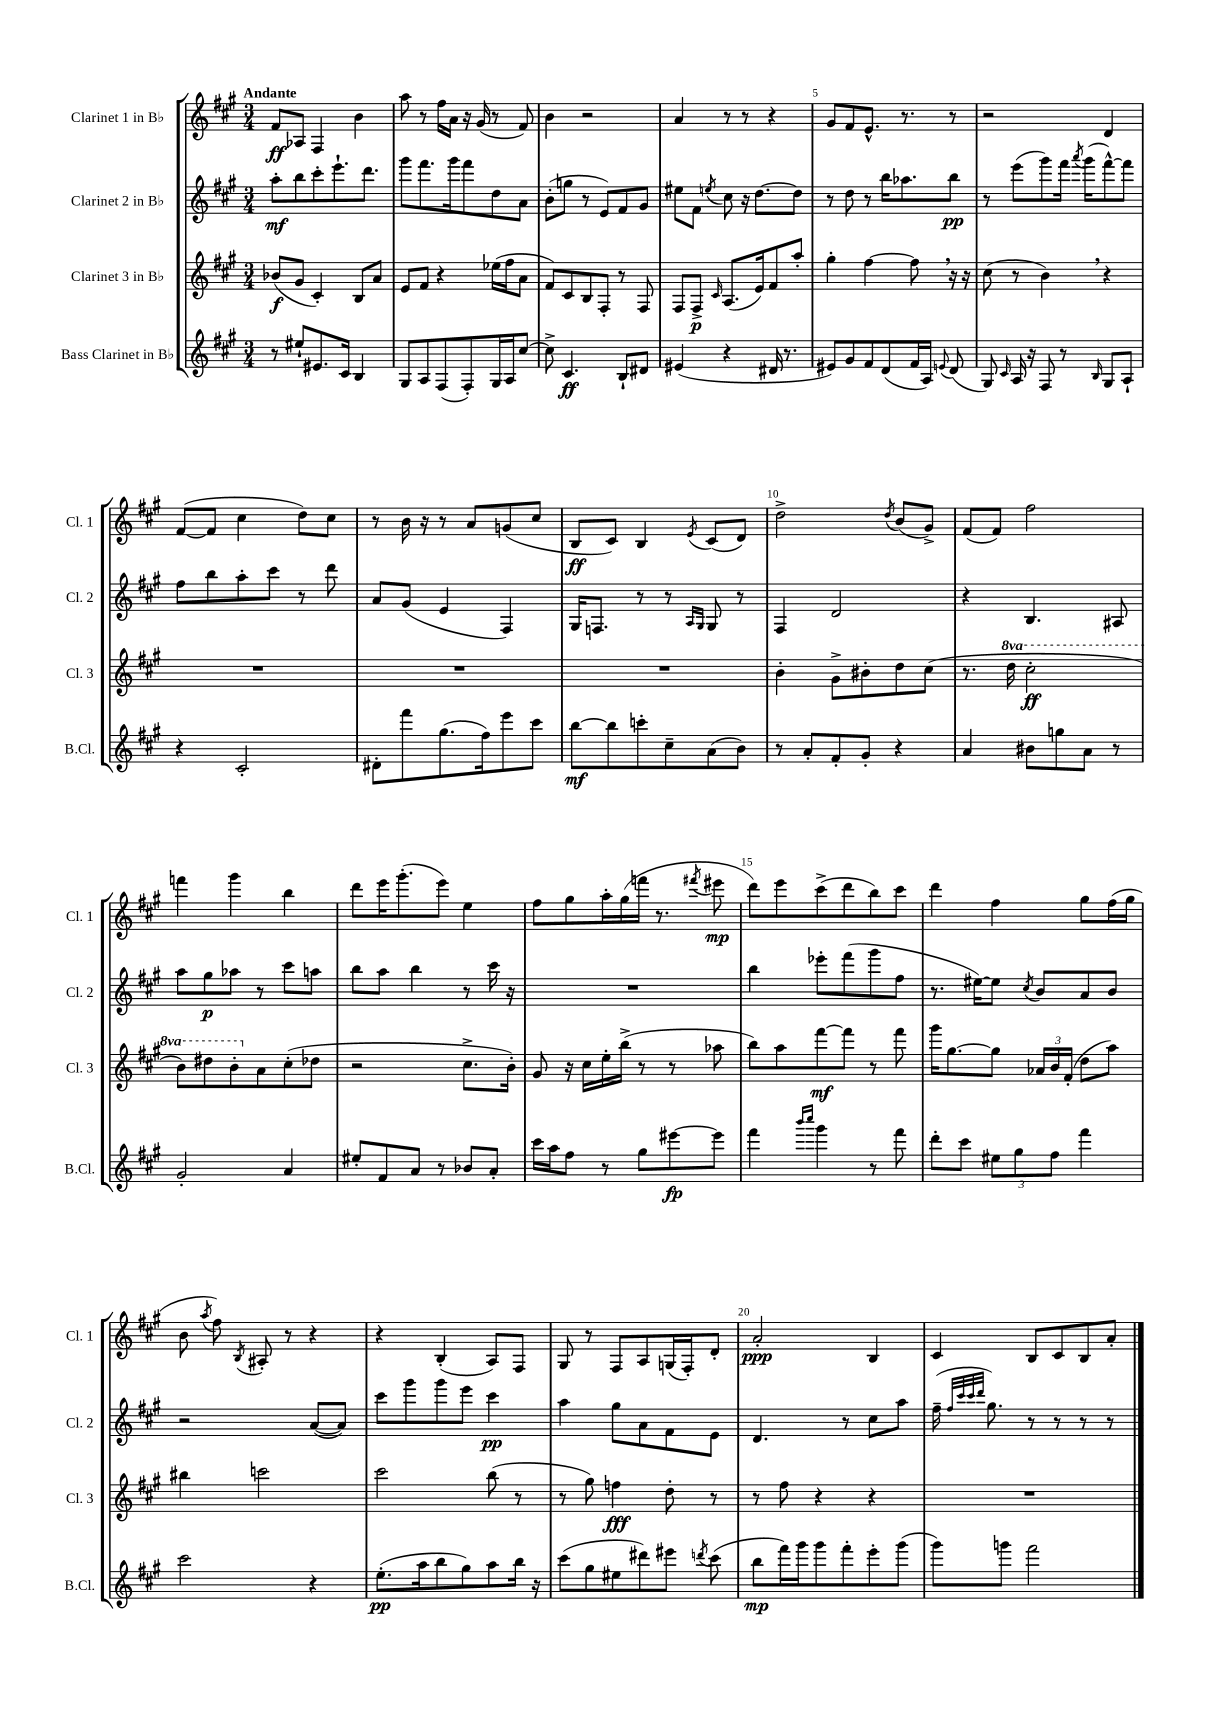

**kern	**kern	**kern	**kern
*staff4	*staff3	*staff2	*staff1
*clefG2	*clefG2	*clefG2	*clefG2
*k[f#c#g#]	*k[f#c#g#]	*k[f#c#g#]	*k[f#c#g#]
*M3/4	*M3/4	*M3/4	*M3/4
8r	(8b-	8aa'	8f#
8ee#`	8g#	8bb	8A-
8.e#	4c#')	8ccc#'	4F#
.	.	8.eee`	.
16c#	.	.	.
4B	8B	.	4b
.	.	8.ddd	.
.	8a	.	.
=	=	=	=
8G#	8e	8ggg#	8aa
8A	8f#	8.fff#	8r
(8F#	4r	.	16ff#
.	.	16ggg#	16a
8F#')	.	8fff#	16r
.	.	.	(16g#
16G#	(16ee-	8dd	8r
16A	16ff#	.	.
[8cc#	8a	8a	8f#)
=	=	=	=
8cc#^]	8f#)	(8b'	4b
4.c#	8c#	8gg	.
.	8B	8r	2r
.	8F#'	8e)	.
8B`	8r	8f#	.
8d#	8F#	8g#	.
=	=	=	=
(4e#	8F#	8ee#	4a
.	8F#^	8f#	.
.	16qqc#	8qee	.
4r	(8.A	8cc#	8r
.	.	16r	8r
.	16e)	[8.dd	.
16d#	8f#	.	4r
8.r	.	.	.
.	8aa'	8dd]	.
=	=	=	=
8e#)	4gg#'	8r	8g#
8g#	.	8dd	8f#
8f#	[4ff#	8r	8.e^^
(8d	.	16bb	.
.	.	8.aa-	8.r
16f#	8ff#]	.	.
16A)	.	.	.
8qqe	.	.	.
(8d	16r	8bb	8r
.	16r	.	.
=	=	=	=
8G#)	(8cc#	8r	2r
16qqc#	.	.	.
16A	8r	(8eee	.
16r	.	.	.
8F#	4b)	8ggg#)	.
8r	.	16fff#	.
.	.	8qaaa	.
.	.	(16ggg#	.
16qqB	.	.	.
8G#	4r	[8fff#^^)	4d
8A`	.	8fff#]	.
=	=	=	=
4r	2.r	8ff#	([8f#
.	.	8bb	8f#]
2c#'	.	8aa'	4cc#
.	.	8ccc#	.
.	.	8r	8dd)
.	.	8ddd	8cc#
=	=	=	=
8d#'	2.r	8a	8r
8fff#	.	(8g#	16b
.	.	.	16r
(8.gg#	.	4e	8r
.	.	.	8a
16ff#)	.	.	.
8eee	.	4F#)	(8g
8ccc#	.	.	8cc#
=	=	=	=
[8bb	2.r	16G#	8B
.	.	8.F	.
8bb]	.	.	8c#)
8ccc'	.	8r	4B
8cc#~	.	8r	.
.	.	16qqA	.
.	.	16qqG#	8qe
(8a	.	8G#	(8c#
8b)	.	8r	8d)
=	=	=	=
8r	4b'	4F#	2dd^
8a'	.	.	.
8f#'	8g#^	2d	.
8g#'	8b#'	.	.
.	.	.	8qdd
4r	8dd	.	(8b
.	(8cc#	.	8g#^)
=	=	=	=
4a	8.r	4r	(8f#
.	.	.	8f#)
.	16ddd	.	.
8b#	2ccc#'	4.B	2ff#
8gg	.	.	.
8a	.	.	.
8r	.	8A#	.
=	=	=	=
2g#'	8bb)	8aa	4fff
.	8ddd#	8gg#	.
.	8bb'	8aa-	4ggg#
.	8a	8r	.
4a	(8cc#'	8ccc#	4bb
.	8dd-	8aa	.
=	=	=	=
8ee#'	2r	8bb	8ddd
8f#	.	8aa	16eee
.	.	.	(8.ggg#'
8a	.	4bb	.
8r	.	.	8eee)
8b-	8.cc#^	8r	4ee
8a'	.	16ccc#	.
.	16b')	16r	.
=	=	=	=
16ccc#	8g#	2.r	8ff#
16aa	.	.	.
8ff#	16r	.	8gg#
.	16cc#	.	.
8r	16ee'	.	16aa'
.	(16bb^	.	(16gg#
8gg#	8r	.	16fff
.	.	.	8.r
[8eee#	8r	.	.
.	.	.	8qfff#
8eee#]	8aa-	.	8eee#
=	=	=	=
4fff#	8bb)	4bb	8ddd)
.	8aa	.	8eee
16qqbbb	.	.	.
16qqcccc#	.	.	.
4ggg#	[8fff#	8eee-'	(8ccc#^
.	8fff#]	(8fff#	8ddd
8r	8r	8ggg#	8bb)
8fff#	8fff#	8ff#	8ccc#
=	=	=	=
8ddd'	16ggg#	8.r	4ddd
.	[8.gg#	.	.
8ccc#	.	.	.
.	.	[16ee#)	.
12ee#	8gg#]	8ee#]	4ff#
12gg#	.	.	.
.	.	8qcc#	.
.	24a-	8b	.
12ff#	24b	.	.
.	(24f#'	.	.
4fff#	8dd	8a	8gg#
.	8aa)	8b	(16ff#
.	.	.	16gg#
=	=	=	=
2ccc#	4bb#	2r	8b
.	.	.	8qaa
.	.	.	8ff#)
.	.	.	8qB
.	2ccc	.	8A#'
.	.	.	8r
4r	.	([8a	4r
.	.	8a])	.
=	=	=	=
(8.ee'	2ccc#	8ccc#	4r
.	.	8ggg#	.
16aa	.	.	.
8bb	.	8ggg#	(4B'
8gg#)	.	8eee	.
8aa	(8bb	4ccc#	8A)
16bb	8r	.	8F#
16r	.	.	.
=	=	=	=
(8ccc#	8r	4aa	8G#
8gg#	8gg#)	.	8r
8ee#	4ff	8gg#	8F#
8ddd#)	.	8a	8A
8eee#	8dd'	8f#	(16G
.	.	.	16F#')
8qddd	.	.	.
(8ccc#	8r	8e	8d'
=	=	=	=
8bb	8r	4.d	2a'
16fff#)	8ff#	.	.
16ggg#	.	.	.
8ggg#	4r	.	.
8fff#'	.	8r	.
8eee'	4r	8cc#	4B
(8ggg#	.	8aa	.
=	=	=	=
8ggg#)	2.r	(16ff#~	4c#
.	.	32qqff#	.
.	.	32qqccc#	.
.	.	32qqccc#	.
.	.	32qqddd	.
.	.	8.gg#)	.
8ggg	.	.	.
2fff#	.	8r	8B
.	.	8r	8c#
.	.	8r	8B
.	.	8r	8a'
==	==	==	==
*-	*-	*-	*-
